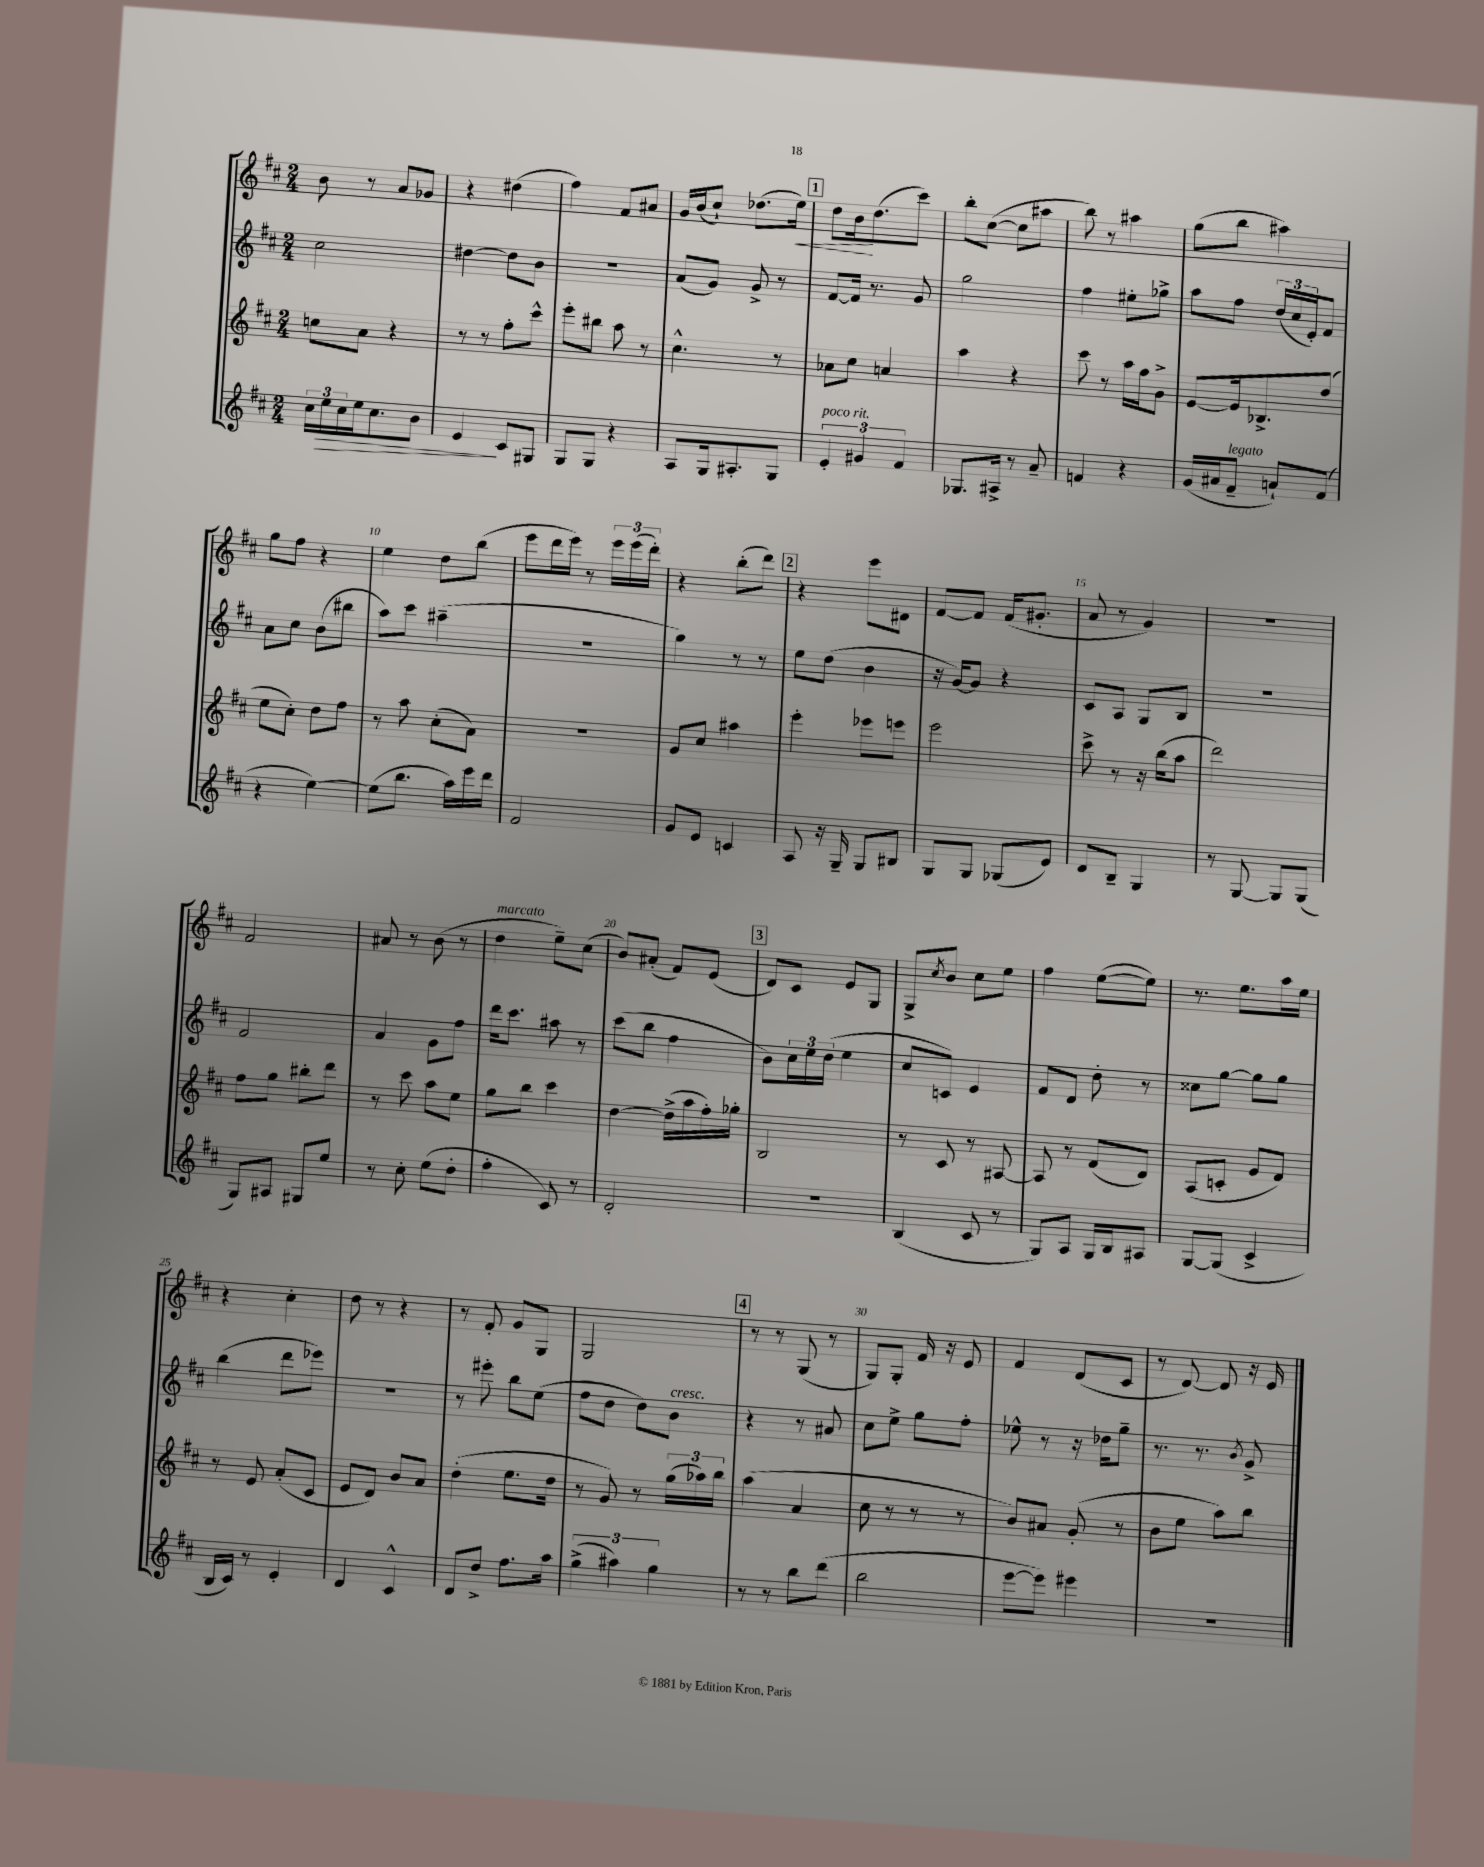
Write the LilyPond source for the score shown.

<<
\new StaffGroup <<
\new Staff = "s0" {
    \clef treble \key d \major \numericTimeSignature \time 2/4
    b'8 r8 a'8 ges'8 |
    r4 dis''4( |
    fis''4) fis'8 ais'8 |
    g'16 b'16( cis''8-!) des''8.( e''16\<) |
    \mark \markup { \box "1" } d''8 b'16\! d''8.( cis'''8) |
    b''8-. cis''8~( cis''8 ais''8 |
    b''8) r8 ais''4 |
    g''8( b''8 ais''4) |
    g''8 fis''8 r4 |
    e''4 d''8 b''8( |
    e'''8 d'''16 e'''16) r8 \tuplet 3/2 { e'''16 e'''16( d'''16-.) } |
    r4 b''8-.( d'''8) |
    \mark \markup { \box "2" } r4 e'''8 dis'8 |
    fis'8~ fis'8 fis'16( gis'8.-. |
    a'8 r8 g'4) |
    R2 |
    fis'2 |
    ais'8 r8 b'8( r8 |
    d''4^\markup { \italic "marcato" } e''8--) cis''8( |
    b'8) ais'8-.( fis'8) e'8( |
    \mark \markup { \box "3" } d'8) cis'8 e'8 g8 |
    g8-> \acciaccatura { cis''8 } b'8 cis''8 e''8 |
    fis''4 e''8~( e''8) |
    r8. e''8. a''16 e''16 |
    r4 cis''4-. |
    d''8 r8 r4 |
    r8 fis'8-. g'8 g8 |
    g2 |
    \mark \markup { \box "4" } r8 r8 g8( r8 |
    g8) g8-. fis'16 r16 e'8 |
    fis'4 d'8( cis'8 |
    r8 d'8~) d'8 r16 e'16 \bar "|." |
}
\new Staff = "s1" {
    \clef treble \key d \major \numericTimeSignature \time 2/4
    cis''2 |
    dis''4~ dis''8 b'8 |
    r2 |
    a'8( g'8) g'8-> r8 |
    \mark \markup { \box "1" } fis'8~ fis'16 r8. g'8 |
    g''2 |
    fis''4 eis''8-. ges''8-> |
    a''8 fis''8 \tuplet 3/2 { d''16( cis''16 e'16-.) } fis'8 |
    a'8 cis''8 b'8( bis''8 |
    a''8) cis'''8 ais''4--( |
    R2 |
    g''4) r8 r8 |
    \mark \markup { \box "2" } e''8 d''8( b'4 |
    r16 g'16~) g'8 r4 |
    cis'8 a8 g8 b8 |
    R2 |
    fis'2 |
    a'4 g'8 fis''8 |
    d'''16 cis'''8. ais''8 r8 |
    cis'''8( b''8 fis''4 |
    \mark \markup { \box "3" } b'8) \tuplet 3/2 { cis''16 e''16 d''16( } e''4 |
    cis''8 c'8) e'4 |
    fis'8 d'8 d''8-. r8 |
    cisis''8 g''8~ g''8 g''8 |
    b''4( d'''8 ees'''8) |
    r2 |
    r8 eis'''8-. b''8 e''8( |
    fis''8 d''8 d''8) b'8^\markup { \italic "cresc." } |
    \mark \markup { \box "4" } r4 r8 ais'8 |
    cis''8 e''8-> g''8 fis''8-. |
    ees''8-^ r8 r16 des''16 g''8-- |
    r8. r8. \acciaccatura { b'8 } g'8-> \bar "|." |
}
\new Staff = "s2" {
    \clef treble \key d \major \numericTimeSignature \time 2/4
    c''8 a'8 r4 |
    r8 r8 fis''8-. cis'''8-^ |
    e'''8-. bis''8 a''8 r8 |
    cis''4.-^ r8 |
    \mark \markup { \box "1" } aes'8 cis''8 a'4 |
    a''4 r4 |
    cis'''8 r8 a''16 fis''16 g'8-> |
    e'8~ e'16 bes8.-> d''8( |
    e''8 cis''8-.) d''8 fis''8 |
    r8 a''8 cis''8-.( a'8) |
    r2 |
    g'8 cis''8 ais''4 |
    \mark \markup { \box "2" } e'''4-. ees'''8 e'''8 |
    e'''2 |
    cis'''8-> r8 r16 b''16( a''8 |
    d'''2) |
    fis''8 g''8 bis''8-. d'''8 |
    r8 cis'''8 a''8 e''8 |
    g''8 b''8 cis'''4 |
    d''4~ d''16->( a''16 fis''16-.) ges''16-. |
    \mark \markup { \box "3" } b2 |
    r8 cis'8 r8 ais8~ |
    ais8 r8 fis'8( d'8) |
    a8( c'8-. g'8 fis'8) |
    r8 e'8 a'8-.( cis'8 |
    e'8 d'8) b'8 a'8 |
    d''4-.( e''8. d''16 |
    r8 g'8) r8 \tuplet 3/2 { g''16( aes''16) b''16 } |
    \mark \markup { \box "4" } a''4( a'4 |
    cis''8 r8 r8 r8 |
    b'8) ais'8 g'8-.( r8 |
    b'8 e''8 a''8) b''8 \bar "|." |
}
\new Staff = "s3" {
    \clef treble \key d \major \numericTimeSignature \time 2/4
    \tuplet 3/2 { cis''16 e''16\> cis''16 } e''16 cis''8. b'8 |
    e'4\! cis'8 gis8 |
    g8 g8 r4 |
    a8 g16 ais8.-. g8 |
    \mark \markup { \box "1" } \tuplet 3/2 { e'4-.^\markup { \italic "poco rit." } gis'4 fis'4 } |
    ges8. ais16-> r8 a'8-- |
    f'4 r4 |
    g'16( ais'16 fis'8--^\markup { \italic "legato" } a'8-!) fis'8( |
    r4 e''4~) |
    e''8( b''8. a''16) e'''16 d'''16 |
    fis'2 |
    g'8 e'8 c'4 |
    \mark \markup { \box "2" } a8 r16 g16-- g8 bis8 |
    g8 g8 ges8( e'8) |
    d'8 b8-- g4 |
    r8 g8~ g8 g8( |
    g8) ais8 gis8 e''8 |
    r8 cis''8-. e''8( d''8-. |
    fis''4-. cis'8) r8 |
    d'2-. |
    \mark \markup { \box "3" } r2 |
    b4( cis'8 r8 |
    g8) a8 g16 b16 ais8 |
    g8~ g8( cis'4-> |
    b16 cis'16) r8 e'4-. |
    d'4 cis'4-^ |
    d'8 d''8-> fis''8. a''16 |
    \tuplet 3/2 { g''4->( ais''4) g''4 } |
    \mark \markup { \box "4" } r8 r8 b''8 d'''8( |
    b''2 |
    e'''8~ e'''8) eis'''4 |
    R2 \bar "|." |
}
>>
>>
\layout { \context { \Score \override BarNumber.break-visibility = ##(#f #t #t) barNumberVisibility = #(every-nth-bar-number-visible 5) } }
